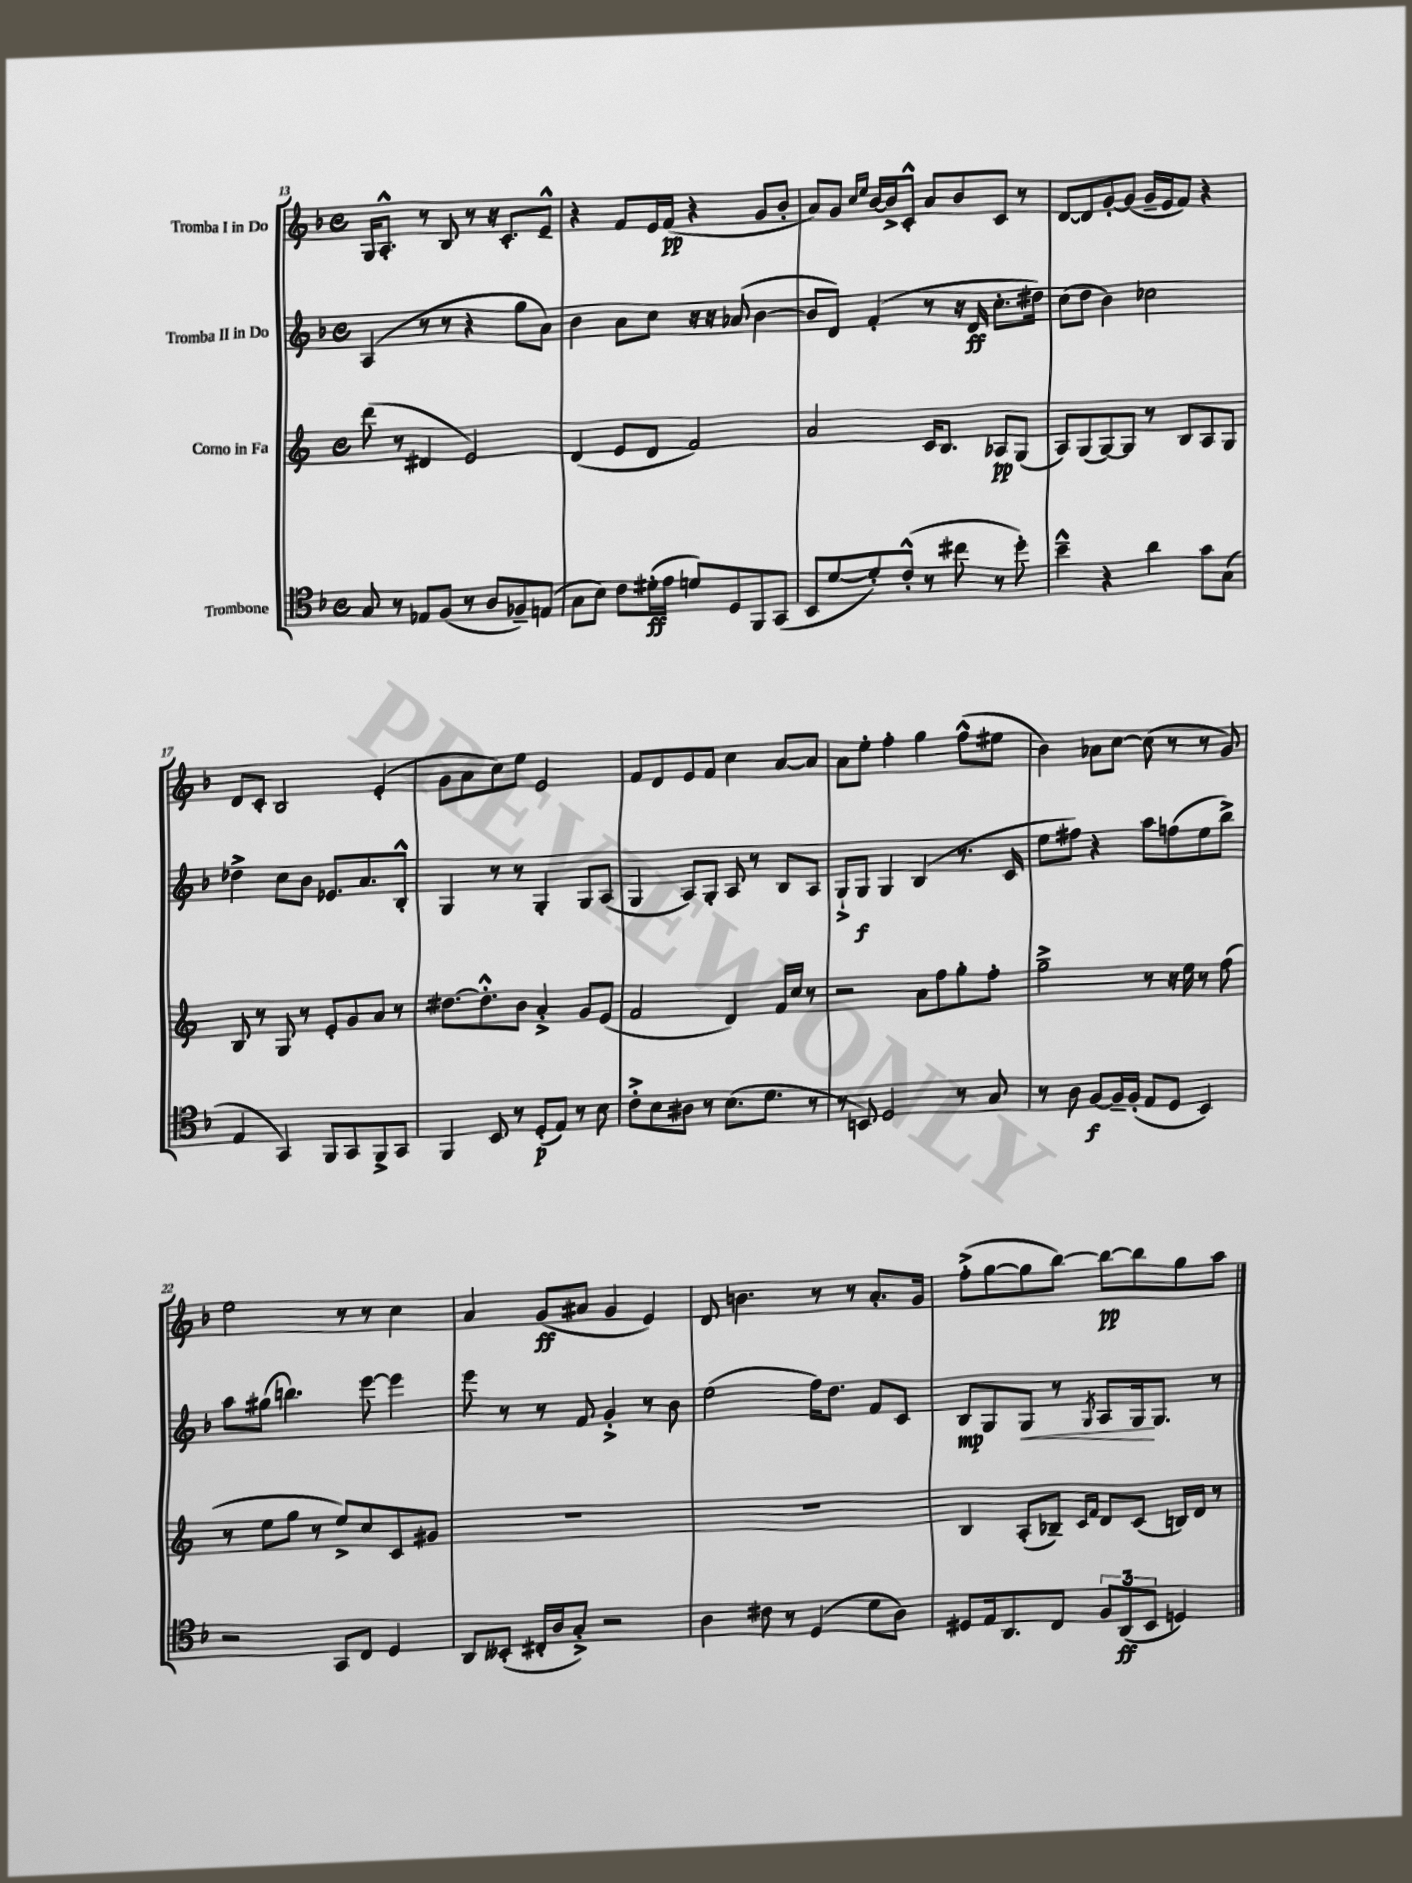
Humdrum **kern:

**kern	**dynam	**kern	**dynam	**kern	**dynam	**kern	**dynam
*part4	*part4	*part3	*part3	*part2	*part2	*part1	*part1
*staff4	*staff4	*staff3	*staff3	*staff2	*staff2	*staff1	*staff1
*I"Trombone	*	*I"Corno in Fa	*	*I"Tromba II in Do	*	*I"Tromba I in Do	*
*clefC4	*	*clefG2	*	*clefG2	*	*clefG2	*
*k[b-]	*	*k[]	*	*k[b-]	*	*k[b-]	*
*M4/4	*	*M4/4	*	*M4/4	*	*M4/4	*
*met(c)	*	*met(c)	*	*met(c)	*	*met(c)	*
=13	=13	=13	=13	=13	=13	=13	=13
8G/	.	(8ddd\	.	(4A/	.	16G/KL	.
.	.	.	.	.	.	8.A'^^/J	.
8r	.	8r	.	.	.	.	.
8E-X/L	.	4d#X/	.	8r	.	8r	.
(8F/J	.	.	.	8r	.	8B-/	.
8r	.	2e/)	.	4r	.	8r	.
8A/L	.	.	.	.	.	16r	.
.	.	.	.	.	.	8.c'/L	.
8F-X~/)	.	.	.	8gg\L	.	.	.
(8En/J	.	.	.	8a\J)	.	8e~^^/J	.
=14	=14	=14	=14	=14	=14	=14	=14
8G\L	.	(4d/	.	4b-\	.	4r	.
8B-\J)	.	.	.	.	.	.	.
8c\L	.	8e/L	.	8a\L	.	8f/L	.
(16d#X'\L	ff	8d/J	.	8cc\J	.	16e/L	.
16e\JJ	.	.	.	.	.	(16f/JJ	pp
8dn/L)	.	2f/)	.	16r	.	4r	.
.	.	.	.	16r	.	.	.
8D/	.	.	.	(8a-X/	.	.	.
8FF/	.	.	.	[4b-\	.	8g/L	.
(8GG/J	.	.	.	.	.	8b-'/J	.
=15	=15	=15	=15	=15	=15	=15	=15
8BB-/L	.	2a/	.	8b-/L]	.	8a/L)	.
[8d/	.	.	.	8d/J)	.	8g/J	.
.	.	.	.	.	.	16qqcc/LL	.
.	.	.	.	.	.	16qqee/JJ	.
8d'/])	.	.	.	(4f'/	.	[16b-/LL	.
.	.	.	.	.	.	16b-^/J]	.
(8c'^^/J	.	.	.	.	.	8c'^^/J	.
8r	.	16c/KL	.	8r	.	8a/L	.
.	.	8.B/J	.	.	.	.	.
8cc#X\	.	.	.	16r	.	8b-/	.
.	.	.	.	16d/	ff	.	.
8r	.	8A-X/L	pp	8.cc'\L	.	8c/J	.
8dd'\)	.	(8G/J	.	.	.	8r	.
.	.	.	.	16dd#X\Jk)	.	.	.
=16	=16	=16	=16	=16	=16	=16	=16
4b-~^^\	.	8A/L)	.	(8cc\L	.	[8d/L	.
.	.	(8G/	.	8dd\J	.	8d/]	.
4r	.	[8G/)	.	4b-\)	.	[8g'/	.
.	.	8G/J]	.	.	.	(8g/J]	.
4a\	.	8r	.	2cc-X\	.	16g~/LL	.
.	.	.	.	.	.	16e/J	.
.	.	8B/L	.	.	.	8f/J)	.
8g\L	.	8A/	.	.	.	4r	.
(8G\J	.	8G/J	.	.	.	.	.
!!LO:LB:g=z
=17	=17	=17	=17	=17	=17	=17	=17
4E/	.	8B/	.	4dd-X^\	.	8d/L	.
.	.	8r	.	.	.	8c'/J	.
4GG/)	.	8G/	.	8cc\L	.	2B-/	.
.	.	8r	.	8b-\J	.	.	.
8FF/L	.	8e'/L	.	8.e-X/L	.	.	.
8GG/	.	8g/	.	.	.	.	.
.	.	.	.	8.a/	.	.	.
8FF^/	.	8a/J	.	.	.	(4e'/	.
8GG/J	.	8r	.	8B-'^^/J	.	.	.
=18	=18	=18	=18	=18	=18	=18	=18
4FF/	.	[8.dd#X\L	.	4G/	.	8g\L	.
.	.	.	.	.	.	8a\	.
.	.	8.dd#'^^\]	.	.	.	.	.
8BB-/	.	.	.	8r	.	8cc\)	.
8r	.	8b\J	.	8r	.	8ee\J	.
(8D'/L	p	4a'^/	.	4G'/	.	2e/	.
8E/J)	.	.	.	.	.	.	.
8r	.	8g/L	.	8G/L	.	.	.
8B-\	.	(8e/J	.	(8A/J	.	.	.
=19	=19	=19	=19	=19	=19	=19	=19
8c'^\L	.	2f/	.	4G/	.	8f/L	.
8B-\	.	.	.	.	.	8d/	.
8A#X\J	.	.	.	8A/L)	.	8e/	.
8r	.	.	.	8G'/J	.	8f/J	.
(8.B-\L	.	4d/)	.	8A/	.	4cc\	.
.	.	.	.	8r	.	.	.
8.d\J	.	.	.	.	.	.	.
.	.	16f/LL	.	8B-/L	.	[8a/L	.
.	.	16cc/JJ	.	.	.	.	.
8r	.	8r	.	8A/J	.	8a/J]	.
=20	=20	=20	=20	=20	=20	=20	=20
8r	.	2r	.	8G`^/L	.	8a\L	.
8BBn/)	.	.	.	8G/J	f	8ee'\J	.
2D/	.	.	.	4G/	.	4ff'\	.
.	.	8a\L	.	(4B-/	.	4gg\	.
.	.	8ff\	.	.	.	.	.
8r	.	8gg'\	.	8.r	.	(8ff^^\L	.
8G/	.	8ff'\J	.	.	.	8ee#X\J	.
.	.	.	.	16c/	.	.	.
=21	=21	=21	=21	=21	=21	=21	=21
8r	.	2gg~^\	.	8ee\L	.	4b-\)	.
8A\	.	.	.	8ff#X\J)	.	.	.
[8F/L	f	.	.	4r	.	8a-X\L	.
16F~/L]	.	.	.	.	.	[8cc\J	.
(16F'/JJ	.	.	.	.	.	.	.
8E/L	.	8r	.	8aa\L	.	(8cc\]	.
8D/J	.	16r	.	(8ffn\	.	8r	.
.	.	16ee\	.	.	.	.	.
4BB-/)	.	8r	.	8ee\	.	8r	.
.	.	(8ff\	.	8bb-^\J)	.	8g/)	.
!!LO:LB:g=z
=22	=22	=22	=22	=22	=22	=22	=22
2r	.	8r	.	8aa\L	.	2ee\	.
.	.	8ee\L	.	(8gg#X\J	.	.	.
.	.	8gg\J	.	4.bbn\)	.	.	.
.	.	8r	.	.	.	.	.
8GG/L	.	8ee^/L)	.	.	.	8r	.
8C/J	.	8cc/	.	[8eee\	.	8r	.
4D/	.	8c/	.	4eee\]	.	4cc\	.
.	.	8g#X/J	.	.	.	.	.
=23	=23	=23	=23	=23	=23	=23	=23
8AA/L	.	1r	.	8eee\	.	4a/	.
(8BB--X'/J	.	.	.	8r	.	.	.
16C#X'/LL	.	.	.	8r	.	(8g/L	ff
16A/J	.	.	.	.	.	.	.
8G'^/J)	.	.	.	8f/	.	8a#X/J	.
2r	.	.	.	4g'^/	.	4g/	.
.	.	.	.	8r	.	4e/)	.
.	.	.	.	8b-\	.	.	.
=24	=24	=24	=24	=24	=24	=24	=24
4A\	.	1r	.	(2ee\	.	8d/	.
.	.	.	.	.	.	4.bn\	.
8c#X\	.	.	.	.	.	.	.
8r	.	.	.	.	.	.	.
(4D/	.	.	.	16ff\KL)	.	8r	.
.	.	.	.	8.dd\J	.	.	.
.	.	.	.	.	.	8r	.
8d\L	.	.	.	8f/L	.	8.a'/L	.
8A\J)	.	.	.	8c/J	.	.	.
.	.	.	.	.	.	16g/Jk	.
=25	=25	=25	=25	=25	=25	=25	=25
8D#X/L	.	4B/	.	8B-/L	mp	(8ff'^\L	.
16E/k	.	.	.	8G/	.	[8gg\	.
8.AA/	.	.	.	.	.	.	.
!	!	!	!	!	!LO:HP:b	!	!
.	.	(8A'/L	.	8G/J	<	8gg\]	.
8C/J	.	8B-X~/J)	.	8r	.	[8bb-\J)	.
.	.	16qqc/LL	.	.	.	.	.
.	.	16qqf/JJ	.	8qG/	.	.	.
12F/L	.	8d/L	.	8A/L	.	8bb-\L_	pp
(12AA/	ff	.	.	.	.	.	.
.	.	(8c/J	.	16G/k	.	8bb-\]	.
12BB-/J	.	.	.	.	.	.	.
.	.	.	.	8.G/J	[	.	.
4Dn/)	.	16Bn/LL)	.	.	.	8gg\	.
.	.	16d/JJ	.	.	.	.	.
.	.	8r	.	8r	.	8aa\J	.
==	==	==	==	==	==	==	==
*-	*-	*-	*-	*-	*-	*-	*-
